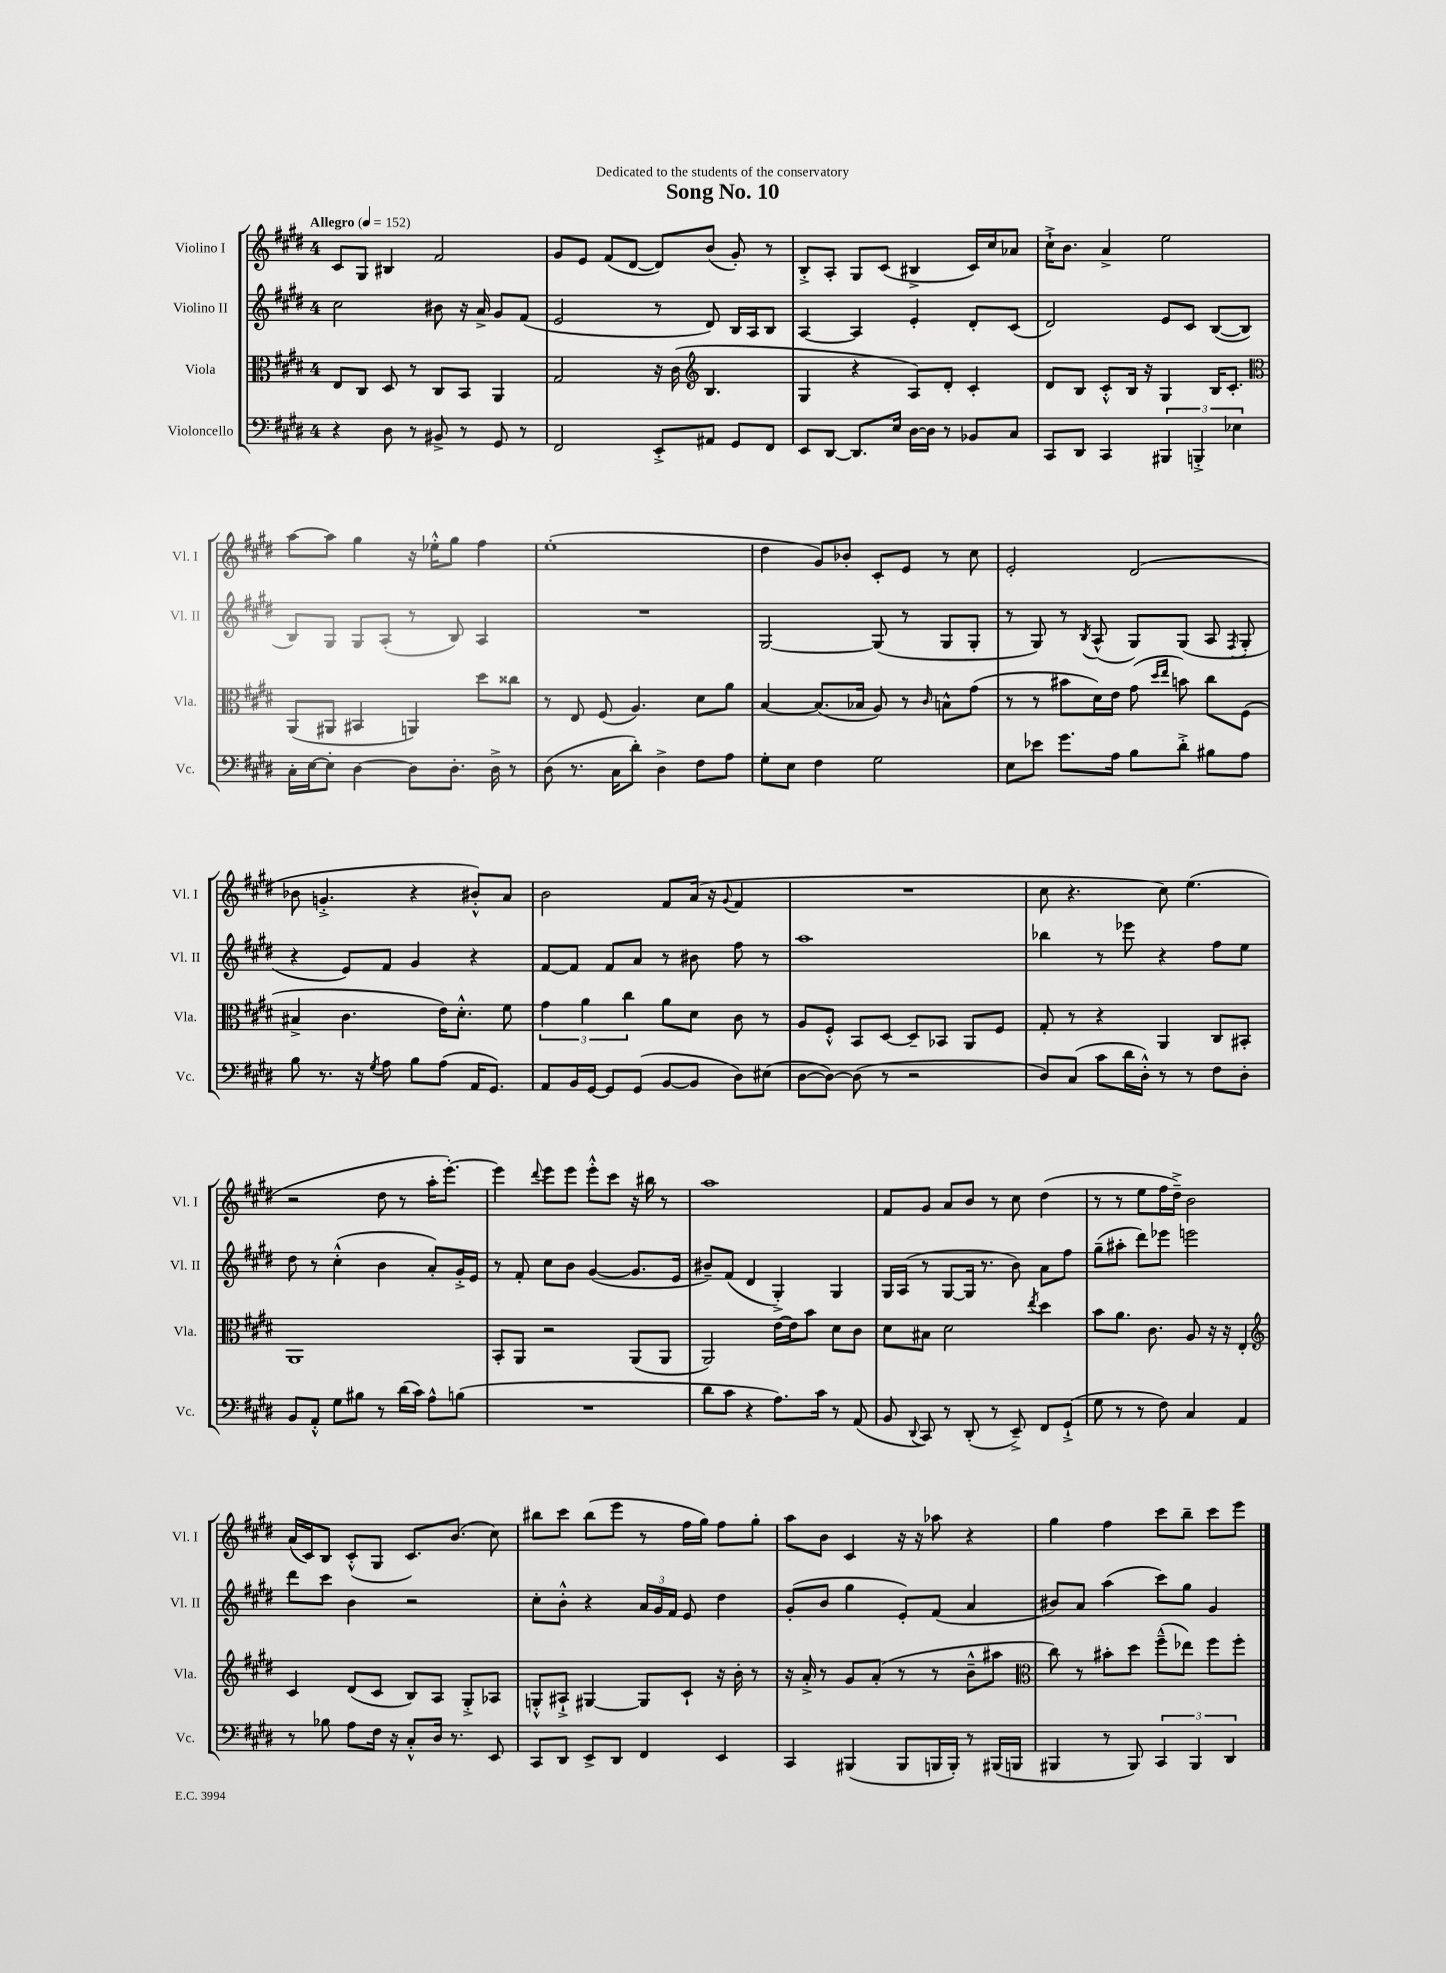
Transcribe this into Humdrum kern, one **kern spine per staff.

**kern	**kern	**kern	**kern
*staff4	*staff3	*staff2	*staff1
*clefF4	*clefC3	*clefG2	*clefG2
*k[f#c#g#d#]	*k[f#c#g#d#]	*k[f#c#g#d#]	*k[f#c#g#d#]
*M4/4	*M4/4	*M4/4	*M4/4
*MM152	*MM152	*MM152	*MM152
4r	8E	2cc#	8c#
.	8C#	.	8G#
8D#	8D#	.	4B#
8r	8r	.	.
8BB#^	8C#	8b#	2f#
8r	8BB	16r	.
.	.	16a^	.
8GG#	4AA	8g#	.
8r	.	(8f#	.
=	=	=	=
2FF#	2G#	2e	8g#
.	.	.	8e
.	.	.	(8f#
.	.	.	[8d#
8EE'^	16r	8r	8d#])
.	(16c#	.	.
*	*clefG2	*	*
8AA#	4.B	8d#)	(8b
8GG#	.	16B	8g#')
.	.	16A	.
8FF#	.	8B	8r
=	=	=	=
8EE	4G#	[4A	8B'^
[8DD#	.	.	8A'
8.DD#]	4r	4A]	8G#
.	.	.	(8c#
16E	.	.	.
[16D#	8A)	4e'	4B#^
16D#]	.	.	.
8r	8d#'	.	.
8BB-	4c#'	8d#'	16c#)
.	.	.	16cc#
8C#	.	(8c#	8a-
=	=	=	=
8CC#	8d#	2d#)	16cc#`^
.	.	.	8.b
8DD#	8B	.	.
4CC#	8c#'^^	.	4a^
.	16B	.	.
.	16r	.	.
6BBB#	4G#	8e	2ee
.	.	8c#	.
6BBB'^	.	.	.
.	16B	([8B	.
.	8.c#'	.	.
6E-	.	.	.
.	.	8B]	.
=	=	=	=
*	*clefC3	*	*
16C#'	(8AA	8B)	[8aa
[16E	.	.	.
8E']	8AA#	8G#	8aa]
[4D#	4BB#	8G#	4gg#
.	.	(8A'	.
8D#]	4AA)	8r	16r
.	.	.	16ee-'^^
8.D#'	.	8B)	8gg#
.	8dd#	4A	4ff#
16D#^	.	.	.
8r	8cc##	.	.
=	=	=	=
(8D#	8r	1r	(1ee'
8.r	8E	.	.
.	(8F#	.	.
16C#	.	.	.
8d#')	4.A)	.	.
4D#^	.	.	.
8F#	8d#	.	.
8A	8a	.	.
=	=	=	=
8G#'	[4B	[2G#	4dd#
8E	.	.	.
4F#	(8.B]	.	8g#)
.	.	.	8b-'
.	16B-	.	.
2G#	8A)	(8G#]	8c#'
.	8r	8r	8e
.	16qqc#	.	.
.	8B^^	8G#	8r
.	(8g#	8G#'	8cc#
=	=	=	=
8E	8r	8r	2e'
8e-	8r	8G#)	.
8.g#	8b#	8r	.
.	.	8qB	.
.	16d#)	(8A^^	.
16A	16e	.	.
8B	(8g#	8G#)	(2d#
.	16qqdd#	.	.
.	16qqee	.	.
8d#'^	8b)	(8G#	.
8B#	8cc#	8A	.
.	.	8qF#	.
8A	(8F#	8G#'	.
=	=	=	=
8B	4B#^	4r	8b-
8.r	.	.	4.g'^
.	4.c#	8e)	.
16r	.	.	.
8qG#	.	.	.
8A	.	8f#	.
8B	.	4g#	4r
(8A	16e)	.	.
.	8.d#'^^	.	.
16AA	.	4r	8b#'^^)
8.GG#)	.	.	.
.	8f#	.	8a
=	=	=	=
8AA	6g#	[8f#	2b
16BB	.	8f#]	.
.	6a	.	.
[16GG#	.	.	.
8GG#]	.	8f#	.
.	6cc#	.	.
(8GG#	.	8a	.
[8BB	8a	8r	8f#
8BB]	8d#	8b#	(16a
.	.	.	16r
.	.	.	8qqg#
8D#)	8c#	8ff#	4f#
(8E#	8r	8r	.
=	=	=	=
[8D#	8A	1aa	1r
8D#_)	8F#'^^	.	.
(8D#]	8BB	.	.
8r	[8D#	.	.
2r	8D#~]	.	.
.	8BB-	.	.
.	8AA	.	.
.	8F#	.	.
=	=	=	=
8D#)	8G#'	4bb-	8cc#
(8C#	8r	.	4.r
8c#	4r	8r	.
16d#	.	8eee-	.
16D#'^^)	.	.	.
8r	4AA	4r	8cc#)
8r	.	.	(4.ee
8F#	8C#	8ff#	.
8D#'	8BB#'	8ee	.
=	=	=	=
8BB	1AA	8dd#	2r
8AA'^^	.	8r	.
8G#	.	(4cc#'^^	.
8B#	.	.	.
8r	.	4b	8dd#
(16d#	.	.	8r
16c#)	.	.	.
8A^^	.	8a')	16aa'
.	.	.	[8.eee')
(8B	.	16g#'^	.
.	.	16e	.
=	=	=	=
1r	8BB'	8r	4eee]
.	8AA	8f#'	.
.	.	.	8qqddd#
.	2r	8cc#	8eee
.	.	8b	8eee
.	.	([4g#	8eee'^^
.	.	.	8ccc#
.	(8AA	8.g#]	16r
.	.	.	16bb#
.	8AA	.	8r
.	.	16e	.
=	=	=	=
8d#	2AA)	8b#~)	1aa
8c#	.	(8f#	.
4r	.	4d#	.
8.A)	[16e	4G#'^)	.
.	16e]	.	.
.	8b	.	.
16c#	.	.	.
8r	8d#	4G#	.
(8AA	8c#	.	.
=	=	=	=
8BB	8d#	16G#	8f#
.	.	(16A	.
8qqDD#	.	.	.
8CC#)	8B#	8r	8g#
8r	2d#	[8G#	8a
(8DD#'	.	16G#]	8b
.	.	8.r	.
8r	.	.	8r
8EE~^)	.	8b)	8cc#
.	8qee	.	.
8FF#	4dd#	8a	(4dd#
(8GG#`^	.	8ff#	.
=	=	=	=
8G#	8b	(8gg#~	8r
8r	8.a	8aa#'	8r
8r	.	8ddd#)	8ee
.	8.c#	.	.
8F#)	.	8eee-	16ff#
.	.	.	16dd#~^)
4C#	8A	2eee	2b
.	16r	.	.
.	16r	.	.
4AA	4E'	.	.
=	=	=	=
*	*clefG2	*	*
8r	4c#	8ddd#	(16a
.	.	.	16c#)
8B-	.	8ccc#	8B
8A	(8d#	4b	(8c#'^^
16F#	8c#	.	8G#
16r	.	.	.
8C#'^^	8B)	2r	8.c#)
16D#	8A	.	.
8.r	.	.	(8.b
.	8G#'^	.	.
8EE	8A-	.	8cc#)
=	=	=	=
8CC#	8G'^^	8cc#'	8bb#
8DD#	8A#`^	8b'^^	8ccc#
8EE^	[4G#	4r	(8bb#
8DD#	.	.	8eee
4FF#	8G#]	24a	8r
.	.	24g#	.
.	.	24f#	.
.	8c#`	8e	16ff#
.	.	.	16gg#)
4EE	16r	4dd#	8ff#
.	16b'	.	.
.	8r	.	8gg#'
=	=	=	=
4CC#	16r	(8g#'	8aa
.	16a'^	.	.
.	8r	8b	8b
(4BBB#	8g#	4gg#	4c#
.	(8a'	.	.
8BBB#	8r	8e')	16r
.	.	.	16r
16BBB	8r	(8f#	8aa-
16BBB')	.	.	.
8r	8b~^^	4a	4r
(16BBB#	8aa#	.	.
16BBB	.	.	.
=	=	=	=
*	*clefC3	*	*
4BBB#	8cc#)	8b#)	4gg#
.	8r	8a	.
8r	8b#'	(4aa	4ff#
8BBB#)	8dd#	.	.
6CC#	(8ff#~^^	8ccc#)	8ccc#
.	8ee-)	8gg#	8bb~
6BBB#	.	.	.
.	8ff#	4g#	8ccc#
6DD#	.	.	.
.	8ff#'	.	8eee
==	==	==	==
*-	*-	*-	*-
